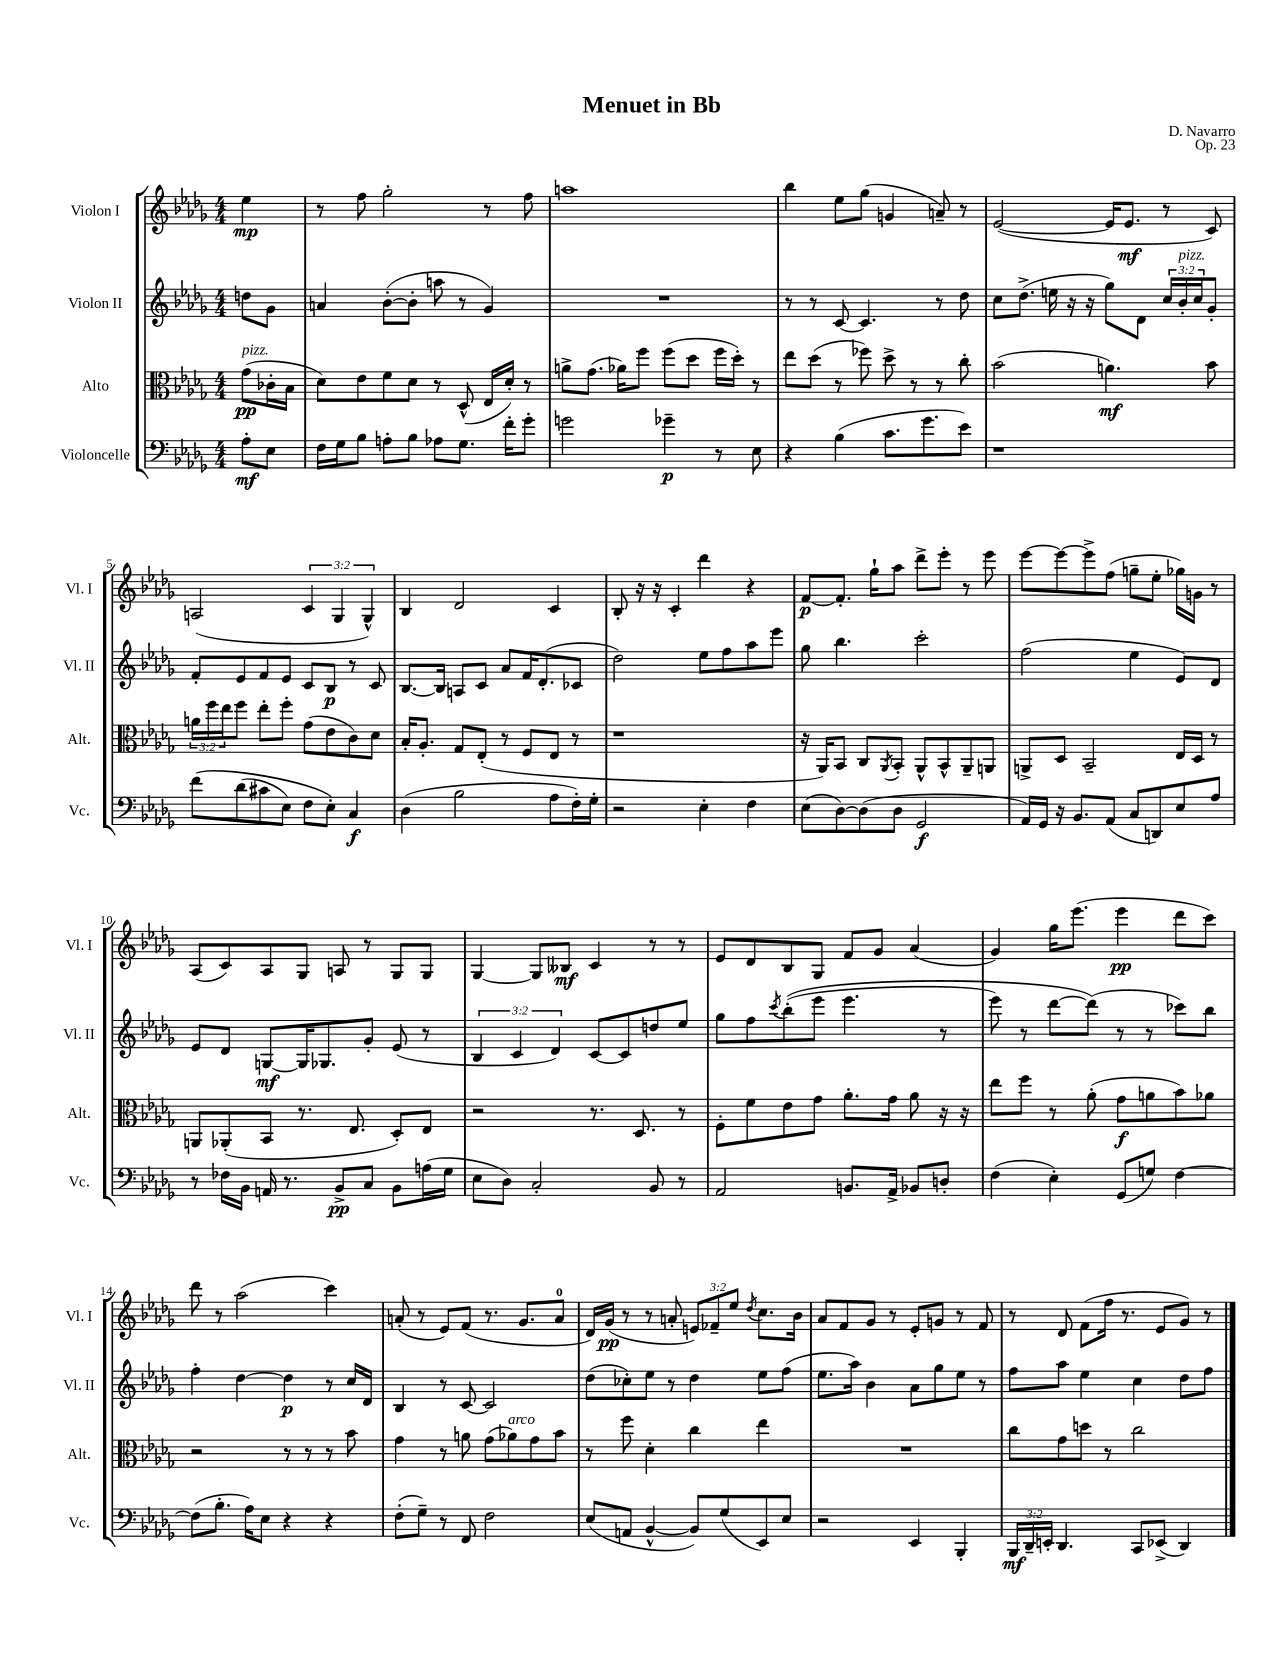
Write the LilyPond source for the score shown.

\header { title = "Menuet in Bb" composer = "D. Navarro" opus = "Op. 23" }
<<
\new StaffGroup <<
\new Staff = "s0" \with { instrumentName = "Violon I" shortInstrumentName = "Vl. I" } {
    \clef treble \key des \major \numericTimeSignature \time 4/4 \override Staff.TupletNumber.text = #tuplet-number::calc-fraction-text \partial 4
    ees''4\mp |
    r8 f''8 ges''2-. r8 f''8 |
    a''1 |
    bes''4 ees''8 ges''8( g'4 a'8--) r8 |
    ees'2~( ees'16 ees'8.\mf r8 c'8) |
    a2( \tuplet 3/2 { c'4 ges4 ges4-^) } |
    bes4 des'2 c'4 |
    bes8-. r16 r16 c'4-. des'''4 r4 |
    f'8~\p f'8.-. ges''16-! aes''8 des'''8-> ees'''8-. r8 ees'''8 |
    ees'''8~ ees'''8~ ees'''8-> f''8( g''8-- ees''8-. ges''16) g'16 r8 |
    aes8( c'8) aes8 ges8 a8 r8 ges8 ges8 |
    ges4~ ges8 beses8\mf c'4 r8 r8 |
    ees'8 des'8 bes8 ges8 f'8 ges'8 aes'4( |
    ges'4) ges''16 ees'''8.( ees'''4\pp des'''8 c'''8) |
    des'''8 r8 aes''2( c'''4) |
    a'8-.( r8 ees'8) f'8( r8. ges'8. a'8-0 |
    des'16) ges'16\pp( r8 r8 a'8-. \tuplet 3/2 { e'8) fes'8-- ees''8 } \acciaccatura { des''8 } c''8. bes'16 |
    aes'8 f'8 ges'8 r8 ees'8-. g'8 r8 f'8 |
    r8 des'8 f'8( f''16 r8. ees'8 ges'8) r8 \bar "|." |
}
\new Staff = "s1" \with { instrumentName = "Violon II" shortInstrumentName = "Vl. II" } {
    \clef treble \key des \major \numericTimeSignature \time 4/4 \override Staff.TupletNumber.text = #tuplet-number::calc-fraction-text \partial 4
    d''8 ges'8 |
    a'4 bes'8~-.( bes'8-. a''8 r8 ges'4) |
    R1 |
    r8 r8 c'8~ c'4. r8 des''8 |
    c''8 des''8.->( e''16 r16 r16 ges''8) des'8 \tuplet 3/2 { c''16 bes'16-.^\markup { \italic "pizz." } c''16 } ges'8-. |
    f'8-. ees'8 f'8 ees'8 c'8 bes8\p r8 c'8 |
    bes8.~ bes16 a8 c'8 aes'8 f'16 des'8.-.( ces'8 |
    des''2) ees''8 f''8 aes''8 ees'''8 |
    ges''8 bes''4. c'''2-. |
    f''2( ees''4 ees'8) des'8 |
    ees'8 des'8 g8~\mf g16 ges8. ges'8-. ees'8( r8 |
    \tuplet 3/2 { bes4 c'4 des'4) } c'8~ c'8 d''8 ees''8 |
    ges''8 f''8 \acciaccatura { c'''8 } bes''8-.(\( ees'''8 ees'''4. r8 |
    ees'''8) r8 des'''8~ des'''8(\) r8 r8 ces'''8) bes''8 |
    f''4-. des''4~ des''4\p r8 c''16 des'16 |
    bes4 r8 c'8~ c'2 |
    des''8( ces''8-.) ees''8 r8 des''4 ees''8 f''8( |
    ees''8. aes''16) bes'4 aes'8 ges''8 ees''8 r8 |
    f''8 aes''8 ees''4 c''4 des''8 f''8 \bar "|." |
}
\new Staff = "s2" \with { instrumentName = "Alto" shortInstrumentName = "Alt." } {
    \clef alto \key des \major \numericTimeSignature \time 4/4 \override Staff.TupletNumber.text = #tuplet-number::calc-fraction-text \partial 4
    ges'8\pp^\markup { \italic "pizz." }( ces'16-. bes16 |
    des'8) ees'8 f'8 des'8 r8 des8-^( ees16 des'16-.) r8 |
    a'8-> ges'8.( aes'16) f''8 f''8( des''8 f''16 des''16-.) r8 |
    ees''8 des''8( r8 fes''8) des''8-> r8 r8 c''8-. |
    bes'2( a'4.\mf) bes'8 |
    \tuplet 3/2 { a'16 f''16 ees''16 } f''8 ees''8-. f''8-. ges'8( ees'8 c'8) des'8 |
    bes16-. aes8.-. ges8 ees8-.( r8 f8 ees8 r8 |
    r1 |
    r16 aes,16) bes,8 c8 \acciaccatura { aes,8 } bes,8-. aes,8-^ bes,8-^ aes,8-- a,8 |
    a,8-> des8 bes,2-- ees16 des16 r8 |
    a,8 aes,8-.( bes,8 r8. ees8. des8-.) ees8 |
    r2 r8. des8. r8 |
    f8-. f'8 ees'8 ges'8 aes'8.-. ges'16 aes'8 r16 r16 |
    ees''8 f''8 r8 aes'8-.( ges'8\f a'8 bes'8) aes'8 |
    r2 r8 r8 r8 bes'8 |
    ges'4 r8 a'8 ges'8( aes'8^\markup { \italic "arco" }) ges'8 bes'8 |
    r8 f''8 des'4-. c''4 ees''4 |
    R1 |
    c''8 ges'8 d''8 r8 c''2 \bar "|." |
}
\new Staff = "s3" \with { instrumentName = "Violoncelle" shortInstrumentName = "Vc." } {
    \clef bass \key des \major \numericTimeSignature \time 4/4 \override Staff.TupletNumber.text = #tuplet-number::calc-fraction-text \partial 4
    aes8-.\mf ees8 |
    f16 ges16 bes8 a8-. bes8 aes8 ges8. f'16-. ges'8-. |
    g'2 ges'4--\p r8 ees8 |
    r4 bes4( c'8. ges'8. ees'8) |
    r1 |
    f'8\( des'8( cis'8 ees8) f8 ees8-.\) c4\f |
    des4( bes2 aes8 f16-.) ges16-. |
    r2 ees4-. f4 |
    ees8( des8~) des8( des8 ges,2\f |
    aes,16) ges,16 r16 bes,8. aes,8( c8 d,8) ees8 aes8 |
    r8 fes16 bes,16 a,16 r8. bes,8->\pp c8 bes,8 a16( ges16 |
    ees8 des8) c2-. bes,8 r8 |
    aes,2 b,8. aes,16-> bes,8 d8-. |
    f4( ees4-.) ges,8( g8) f4~ |
    f8( bes8.-. aes16) ees8 r4 r4 |
    f8-.( ges8--) r8 f,8 f2 |
    ees8( a,8 bes,4~-^ bes,8) ges8( ees,8) ees8 |
    r2 ees,4 bes,,4-. |
    \tuplet 3/2 { bes,,16\mf des,16-- e,16-. } des,4. c,8 ees,8->( des,4) \bar "|." |
}
>>
>>
